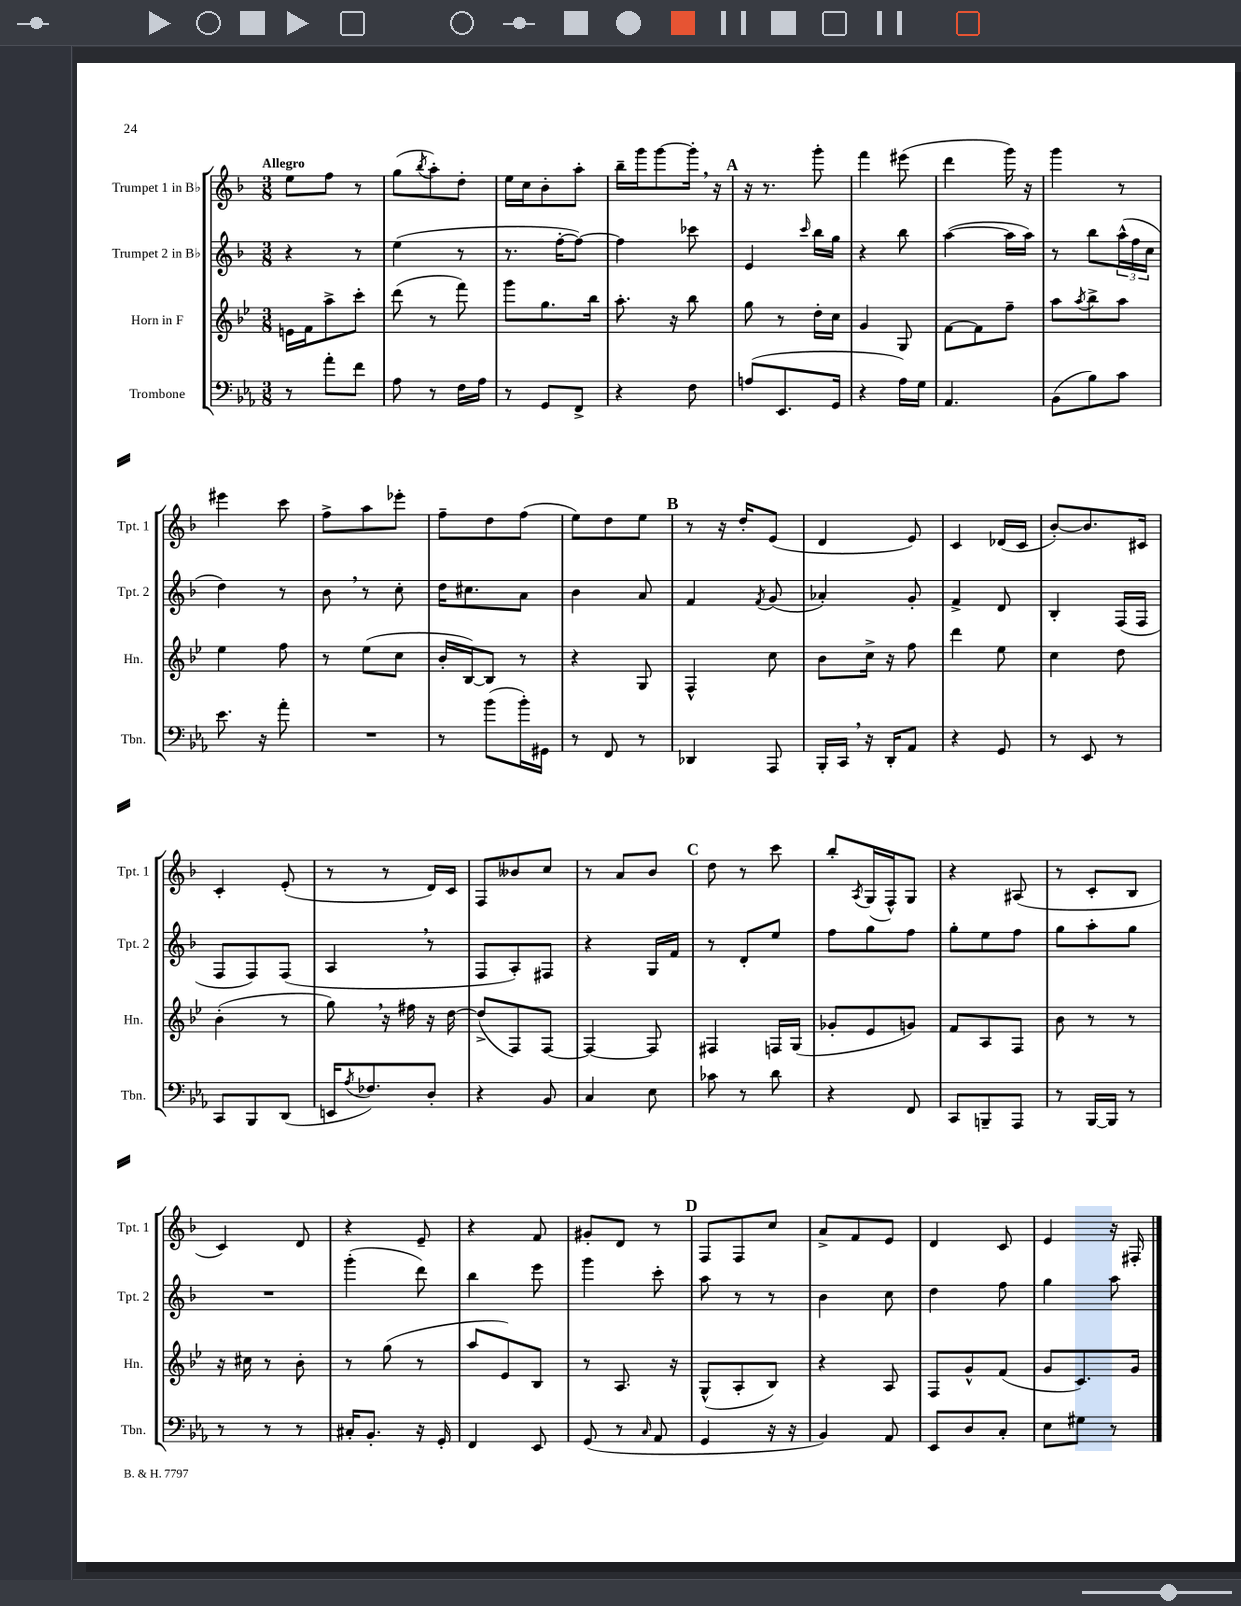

**kern	**kern	**kern	**kern
*staff4	*staff3	*staff2	*staff1
*clefF4	*clefG2	*clefG2	*clefG2
*k[b-e-a-]	*k[b-e-]	*k[b-]	*k[b-]
*M3/8	*M3/8	*M3/8	*M3/8
8r	16e\LL	4r	8ee\L
.	16f\J	.	.
8a-'\L	8aa^\	.	8ff\J
8f\J	8ccc'\J	8r	8r
=	=	=	=
8A-\	(8ddd\	(4ee\	(8gg\L
.	.	.	8qbb-/
8r	8r	.	8aa'\)
16F\LL	8fff\)	8r	8dd'\J
16A-\JJ	.	.	.
=	=	=	=
8r	8ggg\L	8.r	16ee\LL
.	.	.	16cc\J
8GG/L	8.gg\	.	8b-'\
.	.	[16ff'\LK	.
8FF^/J	.	8ff\_J)	8aa'\J
.	16bb-\Jk	.	.
=	=	=	=
4r	8.aa'\	4ff\]	16bb-~\LL
.	.	.	16ggg\J
.	.	.	[8ggg\
.	16r	.	.
8F\	8bb-\	8ccc-\	16ggg'\]Jk
.	.	.	16r
=	=	=	=
(8A/L	8gg\	4e/	16r
.	.	.	8.r
8.EE-/	8r	.	.
.	.	16qqccc/	.
.	16dd'\LL	16bb-\LL	8ggg'\
16GG/Jk	16cc\JJ	16gg\JJ	.
=	=	=	=
4r	4g/	4r	4fff\
16A-\LL)	8G/	8bb-\	(8eee#\
16G\JJ	.	.	.
=	=	=	=
4.AA-/	[8f\L	([4aa\	4ddd\
.	8f\]	.	.
.	8ff~\J	16aa\]LL	16ggg\)
.	.	16aa\JJ)	16r
=	=	=	=
(8BB-\L	8aa\L	8r	4ggg\
.	8qaa/	.	.
8B-\)	8bb-^\	8bb-\L	.
8c\J	8aa\J	(24aa^^\L	8r
.	.	24ff\	.
.	.	24cc\JJ	.
=	=	=	=
8.e-\	4ee-\	4dd\)	4eee#\
16r	.	.	.
8a-'\	8ff\	8r	8ccc\
=	=	=	=
4.r	8r	8b-\	8ff^\L
.	(8ee-\L	8r	8aa\
.	8cc\J	8cc'\	8eee-'\J
=	=	=	=
8r	16b-'/LL	16dd\LK	8ff~\L
.	[16B-/J)	8.cc#\	.
(8b-\L	8B-/]J	.	8dd\
16b-'\L)	8r	8a\J	(8ff\J
16GG#\JJ	.	.	.
=	=	=	=
8r	4r	4b-\	8ee\L)
8FF/	.	.	8dd\
8r	8G/	8a/	8ee\J
=	=	=	=
4DD-/	4F^^/	4f/	8r
.	.	.	16r
.	.	.	16dd'/LK
.	.	8qf/	.
8AAA-/	8cc\	(8g/	(8e/J
=	=	=	=
16BBB-'/LL	8b-\L	4a-'/)	4d/
16CC/JJ	.	.	.
16r	16cc^\Jk	.	.
16DD'/LK	16r	.	.
8AA-/J	8ff\	8g'/	8e/)
=	=	=	=
4r	4ddd\	4f^/	4c/
8GG/	8ee-\	8d/	(16d-/LL
.	.	.	16c/JJ
=	=	=	=
8r	4cc\	4B-'/	[8b-'/L)
8EE-/	.	.	8.b-/]
8r	8dd\	(16F/LL	.
.	.	16F/JJ	16c#/Jk
=	=	=	=
8CC/L	(4b-'\	8F/L	4c'/
8BBB-/	.	8F/)	.
(8DD/J	8r	(8F/J	(8e'/
=	=	=	=
16EE/LK	8gg\)	4A/	8r
8qA-/	.	.	.
8.F-/)	.	.	.
.	16r	.	8r
.	16ff#\	.	.
8D'/J	16r	8r	16d/LL)
.	[16dd\	.	16c/JJ
=	=	=	=
4r	(8dd^/]L	8F/L	8F/L
.	8F/)	8A'/)	8b--/
8BB-/	[8F/J	8F#/J	8cc/J
=	=	=	=
4C/	4F/_	4r	8r
.	.	.	8a/L
8E-\	8F/]	16G/LL	8b-/J
.	.	16f/JJ	.
=	=	=	=
8c-\	4F#/	8r	8dd\
8r	.	8d'/L	8r
8d\	16F/LL	8ee/J	8ccc\
.	(16G/JJ	.	.
=	=	=	=
4r	8g-'/L	8ff\L	8bb-'/L
.	.	.	8qA/
.	8e-/	8gg\	(16G/L
.	.	.	16F^^/J)
8FF/	8g/J)	8ff\J	8G/J
=	=	=	=
8CC/L	8f/L	8gg'\L	4r
8BBB~/	8A/	8ee\	.
8AAA-/J	8F/J	8ff\J	(8A#/
=	=	=	=
8r	8b-\	8gg\L	8r
[16BBB-/LL	8r	8aa'\	8c'/L
16BBB-/]JJ	.	.	.
8r	8r	8gg\J	8B-/J
=	=	=	=
8r	16r	4.r	4c/)
.	16cc#\	.	.
8r	8r	.	.
8r	8b-'\	.	8d/
=	=	=	=
16C#'/LK	8r	(4ggg'\	4r
8.BB-'/J	.	.	.
.	(8gg\	.	.
16r	8r	8ddd\)	8e~/
16GG'/	.	.	.
=	=	=	=
4FF/	8aa/L	4bb-\	4r
.	8e-/)	.	.
8EE-/	8B-/J	8eee\	8f/
=	=	=	=
(8GG/	8r	4ggg\	8g#'/L
8r	8.A/	.	8d/J
16qqC/	.	.	.
8AA-/	.	8ccc'\	8r
.	16r	.	.
=	=	=	=
4GG/	(8G^^/L	8aa\	8F/L
.	8A'/	8r	8F/
16r	8B-/J)	8r	8cc/J
16r	.	.	.
=	=	=	=
4BB-/)	4r	4b-\	8a^/L
.	.	.	8f/
8AA-/	8A/	8cc\	8e/J
=	=	=	=
8EE-/L	8F/L	4dd\	4d/
8D/	8g^^/	.	.
8C'/J	(8f/J	8ff\	8c/
=	=	=	=
8E-\L	8g/L	4gg\	4e/
8G#\J	8.c/)	.	.
8r	.	8aa\	16r
.	16g/Jk	.	16F#'/
==	==	==	==
*-	*-	*-	*-
